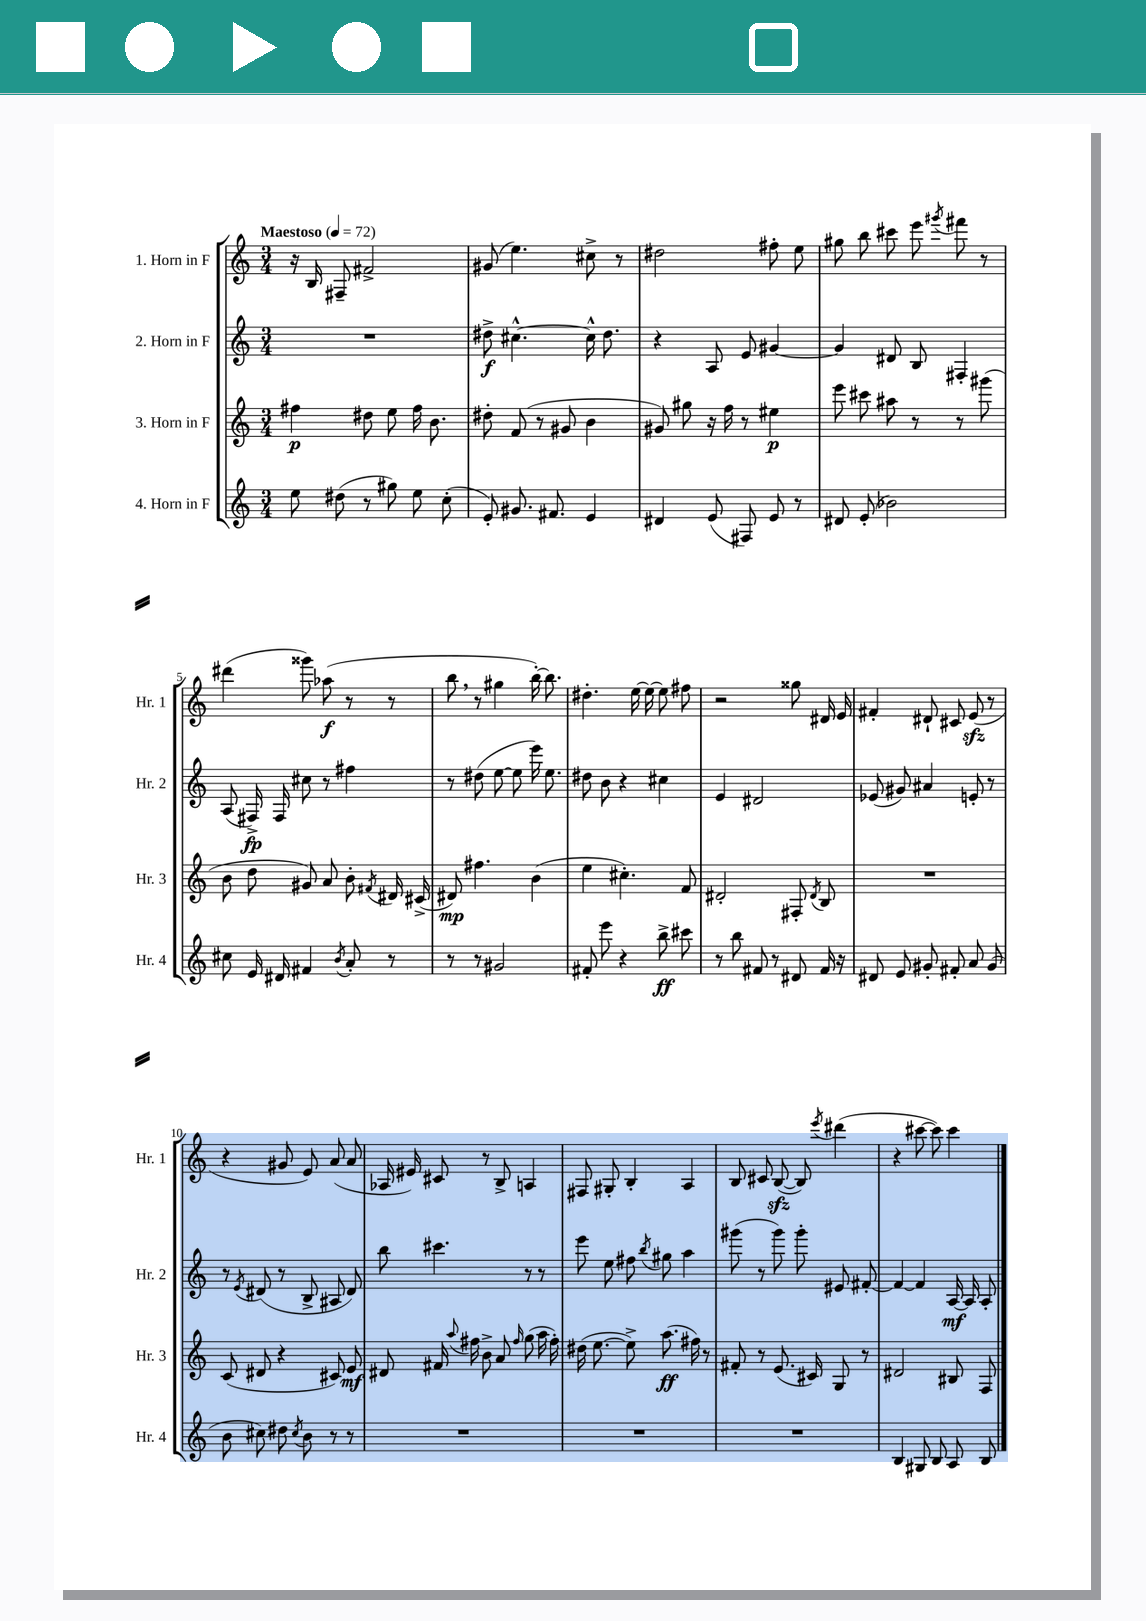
<<
\new StaffGroup <<
\new Staff = "s0" \with { instrumentName = "1. Horn in F" shortInstrumentName = "Hr. 1" } {
    \clef treble \key c \major \numericTimeSignature \time 3/4 \tempo "Maestoso" 4 = 72
    \autoBeamOff r16 b16 fis8-- fis'2-> |
    gis'8( e''4.) cis''8-> r8 |
    dis''2 fis''8-. e''8 |
    gis''8 b''8 cis'''8 e'''8 \acciaccatura { gis'''8 } fis'''8 r8 |
    dis'''4( gisis'''8) aes''8\f( r8 r8 |
    b''8 \breathe r8 gis''4 b''16~-.) b''8. |
    dis''4.-. e''16~ e''16~ e''8 fis''8 |
    r2 gisis''8 dis'16 e'16 |
    fis'4-. dis'8-! cis'8 e'8\sfz( r8 |
    r4 gis'8 e'8) a'8( a'8 |
    aes16 eis'16) cis'8 r8 b8-> a4 |
    fis8 gis8-. b4-. a4 |
    b8 cis'8 b8~\sfz( b8) \acciaccatura { e'''8 } dis'''4( |
    r4 cis'''8~ cis'''8) cis'''4 \bar "|." |
}
\new Staff = "s1" \with { instrumentName = "2. Horn in F" shortInstrumentName = "Hr. 2" } {
    \clef treble \key c \major \numericTimeSignature \time 3/4
    \autoBeamOff R2. |
    dis''8->\f cis''4.~-^ cis''16-^ dis''8. |
    r4 a8 e'8 gis'4~ |
    gis'4 dis'8 b8 fis4-. |
    a8( fis16->\fp) fis16 cis''8 r8 fis''4 |
    r8 dis''8( e''8~ e''8 e'''16) e''8. |
    dis''8 b'8 r4 cis''4 |
    e'4 dis'2 |
    ees'8( gis'8) ais'4 e'8-. r8 |
    r8 \acciaccatura { e'8 } dis'8( r8 b8-> ais8 dis'8) |
    b''8 cis'''4. r8 r8 |
    e'''8 e''8 fis''8 \acciaccatura { b''8 } gis''8 a''4 |
    gis'''8( r8 gis'''8) gis'''8-. eis'8 fis'8~-. |
    fis'4~ fis'4 a16~\mf a16 a8-. \bar "|." |
}
\new Staff = "s2" \with { instrumentName = "3. Horn in F" shortInstrumentName = "Hr. 3" } {
    \clef treble \key c \major \numericTimeSignature \time 3/4
    \autoBeamOff fis''4\p dis''8 e''8 fis''16 b'8. |
    dis''8-. f'8( r8 gis'8 b'4 |
    gis'8) gis''8 r16 f''16 r8 eis''4\p |
    e'''8 cis'''8 ais''8 r8 r8 gis'''8( |
    b'8 d''8 gis'8) a'8 b'8-. \acciaccatura { fis'8 } dis'16 cis'16->( |
    dis'8\mp) fis''4. b'4( |
    e''4 cis''4.-.) f'8 |
    dis'2-. fis8-. \acciaccatura { dis'8 } b8 |
    R2. |
    c'8( dis'8 r4 cis'8) e'8\mf |
    dis'8 fis'16 \appoggiatura { a''8 } fis''16 b'8-> a'8 \grace { fis''16 } g''8( a''16 fis''16-.) |
    dis''16( e''8.~ e''8->) a''8.\ff( fis''16) r8 |
    fis'8-. r8 e'8.( cis'16) g8 r8 |
    dis'2 bis8 f8 \bar "|." |
}
\new Staff = "s3" \with { instrumentName = "4. Horn in F" shortInstrumentName = "Hr. 4" } {
    \clef treble \key c \major \numericTimeSignature \time 3/4
    \autoBeamOff e''8 dis''8( r8 gis''8) e''8 c''8-.( |
    e'8-.) gis'8. fis'8. e'4 |
    dis'4 e'8( fis8) e'8 r8 |
    dis'8 e'8-.( bes'2) |
    cis''8 e'16 dis'16 fis'4 \acciaccatura { b'8 } a'8-. r8 |
    r8 r8 gis'2 |
    fis'8-. e'''8 r4 b''8->\ff cis'''8 |
    r8 b''8 fis'8 r8 dis'8 fis'16 r16 |
    dis'8 e'8 gis'8-. fis'8-. a'8 gis'8( |
    b'8 cis''8) dis''8 \acciaccatura { cis''8 } b'8 r8 r8 |
    R2. |
    R2. |
    R2. |
    b4 gis8 b8 a8 b8 \bar "|." |
}
>>
>>
